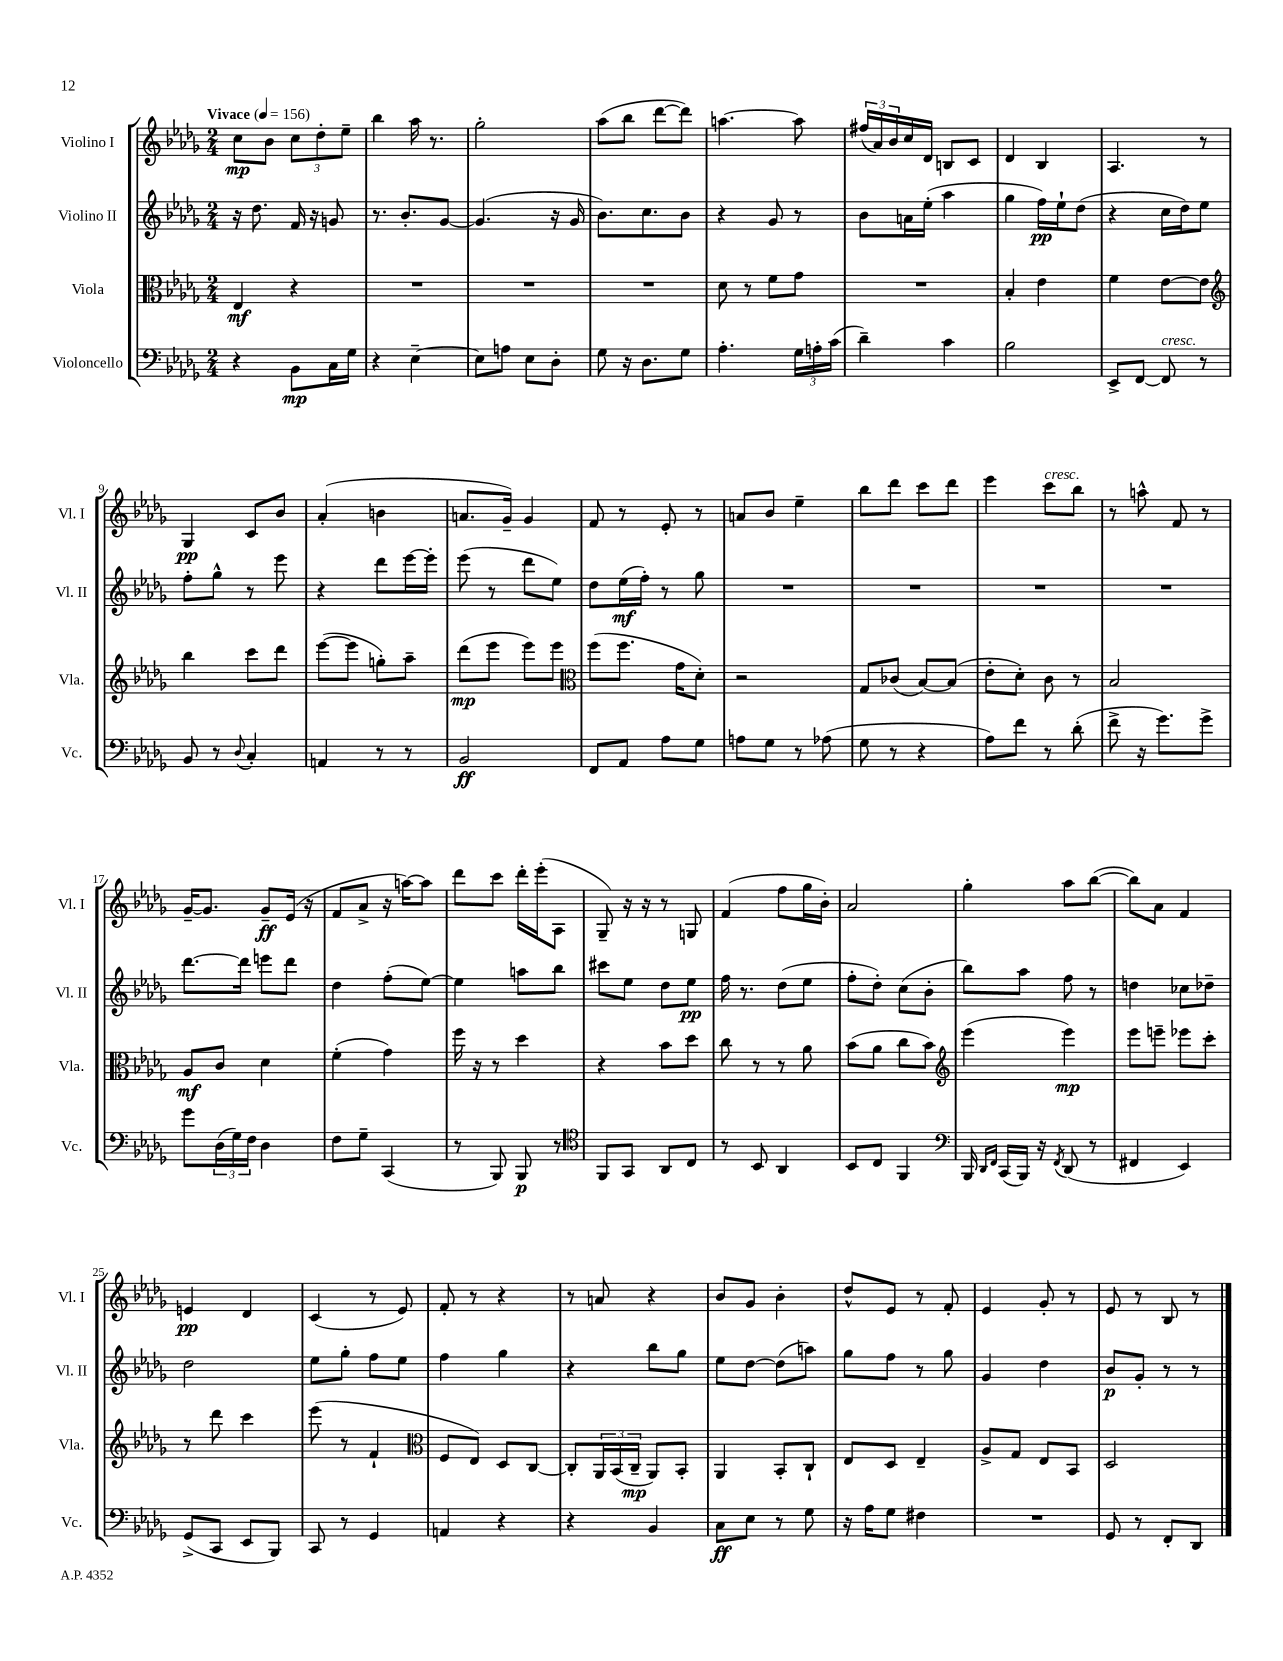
<<
\new StaffGroup <<
\new Staff = "s0" \with { instrumentName = "Violino I" shortInstrumentName = "Vl. I" } {
    \clef treble \key des \major \numericTimeSignature \time 2/4 \tempo "Vivace" 4 = 156
    c''8\mp bes'8 \tuplet 3/2 { c''8 des''8-. ees''8-- } |
    bes''4 aes''16 r8. |
    ges''2-. |
    aes''8( bes''8 des'''8~ des'''8) |
    a''4.~ a''8 |
    \tuplet 3/2 { fis''16( aes'16) bes'16 } c''16 des'16 b8 c'8 |
    des'4 bes4 |
    aes4. r8 |
    ges4\pp c'8 bes'8 |
    aes'4-.( b'4 |
    a'8. ges'16--) ges'4 |
    f'8 r8 ees'8-. r8 |
    a'8 bes'8 ees''4-- |
    bes''8 des'''8 c'''8 des'''8 |
    ees'''4 c'''8^\markup { \italic "cresc." } bes''8 |
    r8 a''8-^ f'8 r8 |
    ges'16~-- ges'8. ges'8--\ff ees'16( r16 |
    f'8 aes'8-> r16 a''16~) a''8 |
    des'''8 c'''8 des'''16-. ees'''16-.( aes8 |
    ges8--) r16 r16 r8 g8 |
    f'4( f''8 ges''16 bes'16-.) |
    aes'2 |
    ges''4-. aes''8 bes''8~( |
    bes''8) aes'8 f'4 |
    e'4\pp des'4 |
    c'4( r8 ees'8) |
    f'8-. r8 r4 |
    r8 a'8 r4 |
    bes'8 ges'8 bes'4-. |
    des''8-^ ees'8 r8 f'8-. |
    ees'4 ges'8-. r8 |
    ees'8 r8 bes8 r8 \bar "|." |
}
\new Staff = "s1" \with { instrumentName = "Violino II" shortInstrumentName = "Vl. II" } {
    \clef treble \key des \major \numericTimeSignature \time 2/4
    r16 des''8. f'16 r16 g'8 |
    r8. bes'8.-. ges'8~ |
    ges'4.( r16 ges'16 |
    bes'8.) c''8. bes'8 |
    r4 ges'8 r8 |
    bes'8 a'16 ees''16-.( aes''4 |
    ges''4 f''16\pp) ees''16-! des''8( |
    r4 c''16 des''16) ees''8 |
    f''8-. ges''8-^ r8 ees'''8 |
    r4 des'''8 ees'''16~ ees'''16-. |
    ees'''8( r8 des'''8 ees''8) |
    des''8 ees''16\mf( f''16-.) r8 ges''8 |
    R2 |
    R2 |
    R2 |
    R2 |
    des'''8.~ des'''16 e'''8 des'''8 |
    des''4 f''8-.( ees''8~) |
    ees''4 a''8 bes''8 |
    cis'''8 ees''8 des''8 ees''8\pp |
    f''16 r8. des''8( ees''8 |
    f''8-. des''8-.) c''8( bes'8-. |
    bes''8) aes''8 f''8 r8 |
    d''4 ces''8 des''8-- |
    des''2 |
    ees''8 ges''8-. f''8 ees''8 |
    f''4 ges''4 |
    r4 bes''8 ges''8 |
    ees''8 des''8~ des''8( a''8) |
    ges''8 f''8 r8 ges''8 |
    ges'4 des''4 |
    bes'8\p ges'8-. r8 r8 \bar "|." |
}
\new Staff = "s2" \with { instrumentName = "Viola" shortInstrumentName = "Vla." } {
    \clef alto \key des \major \numericTimeSignature \time 2/4
    ees4\mf r4 |
    R2 |
    R2 |
    R2 |
    des'8 r8 f'8 ges'8 |
    R2 |
    bes4-. ees'4 |
    f'4 ees'8~ ees'8 |
    \clef treble bes''4 c'''8 des'''8 |
    ees'''8~( ees'''8 g''8-.) aes''8-- |
    des'''8\mp( ees'''8 ees'''8) ees'''8 |
    \clef alto f''8( f''8. ges'16 des'8-.) |
    r2 |
    ges8 ces'8( bes8~) bes8( |
    ees'8-. des'8-.) c'8 r8 |
    bes2 |
    aes8\mf c'8 des'4 |
    f'4-.( ges'4) |
    f''16 r16 r8 des''4 |
    r4 bes'8 des''8 |
    c''8 r8 r8 aes'8 |
    bes'8( aes'8 c''8 bes'8) |
    \clef treble ees'''4( ees'''4\mp) |
    ees'''8 e'''8-- ees'''8 c'''8-. |
    r8 des'''8 c'''4 |
    ees'''8( r8 f'4-! |
    \clef alto f8 ees8) des8 c8~ |
    c8-. \tuplet 3/2 { aes,16 bes,16( c16--\mp } aes,8) bes,8-. |
    aes,4 bes,8-. c8-! |
    ees8 des8 ees4-- |
    aes8-> ges8 ees8 bes,8 |
    des2 \bar "|." |
}
\new Staff = "s3" \with { instrumentName = "Violoncello" shortInstrumentName = "Vc." } {
    \clef bass \key des \major \numericTimeSignature \time 2/4
    r4 bes,8\mp c16 ges16 |
    r4 ees4~-- |
    ees8 a8 ees8 des8-. |
    ges8 r16 des8. ges8 |
    aes4.-. \tuplet 3/2 { ges16 a16-. c'16( } |
    des'4--) c'4 |
    bes2 |
    ees,8-> f,8~ f,8^\markup { \italic "cresc." } r8 |
    bes,8 r8 \appoggiatura { des8 } c4-. |
    a,4 r8 r8 |
    bes,2\ff |
    f,8 aes,8 aes8 ges8 |
    a8 ges8 r8 aes8( |
    ges8 r8 r4 |
    aes8) f'8 r8 des'8-.( |
    f'8-> r16 ges'8.) ges'8-> |
    ges'8 \tuplet 3/2 { des16( ges16) f16 } des4 |
    f8 ges8-- c,4( |
    r8 bes,,8) bes,,8\p r8 |
    \clef tenor f,8 ges,8 aes,8 c8 |
    r8 bes,8 aes,4 |
    bes,8 c8 f,4 |
    \clef bass bes,,16 \grace { des,16 f,16 } c,16( bes,,16) r16 \acciaccatura { f,8 } des,8( r8 |
    fis,4 ees,4) |
    ges,8->( c,8 ees,8 bes,,8) |
    c,8 r8 ges,4 |
    a,4 r4 |
    r4 bes,4 |
    c8\ff ees8 r8 ges8 |
    r16 aes16 ges8 fis4 |
    R2 |
    ges,8 r8 f,8-. des,8 \bar "|." |
}
>>
>>
